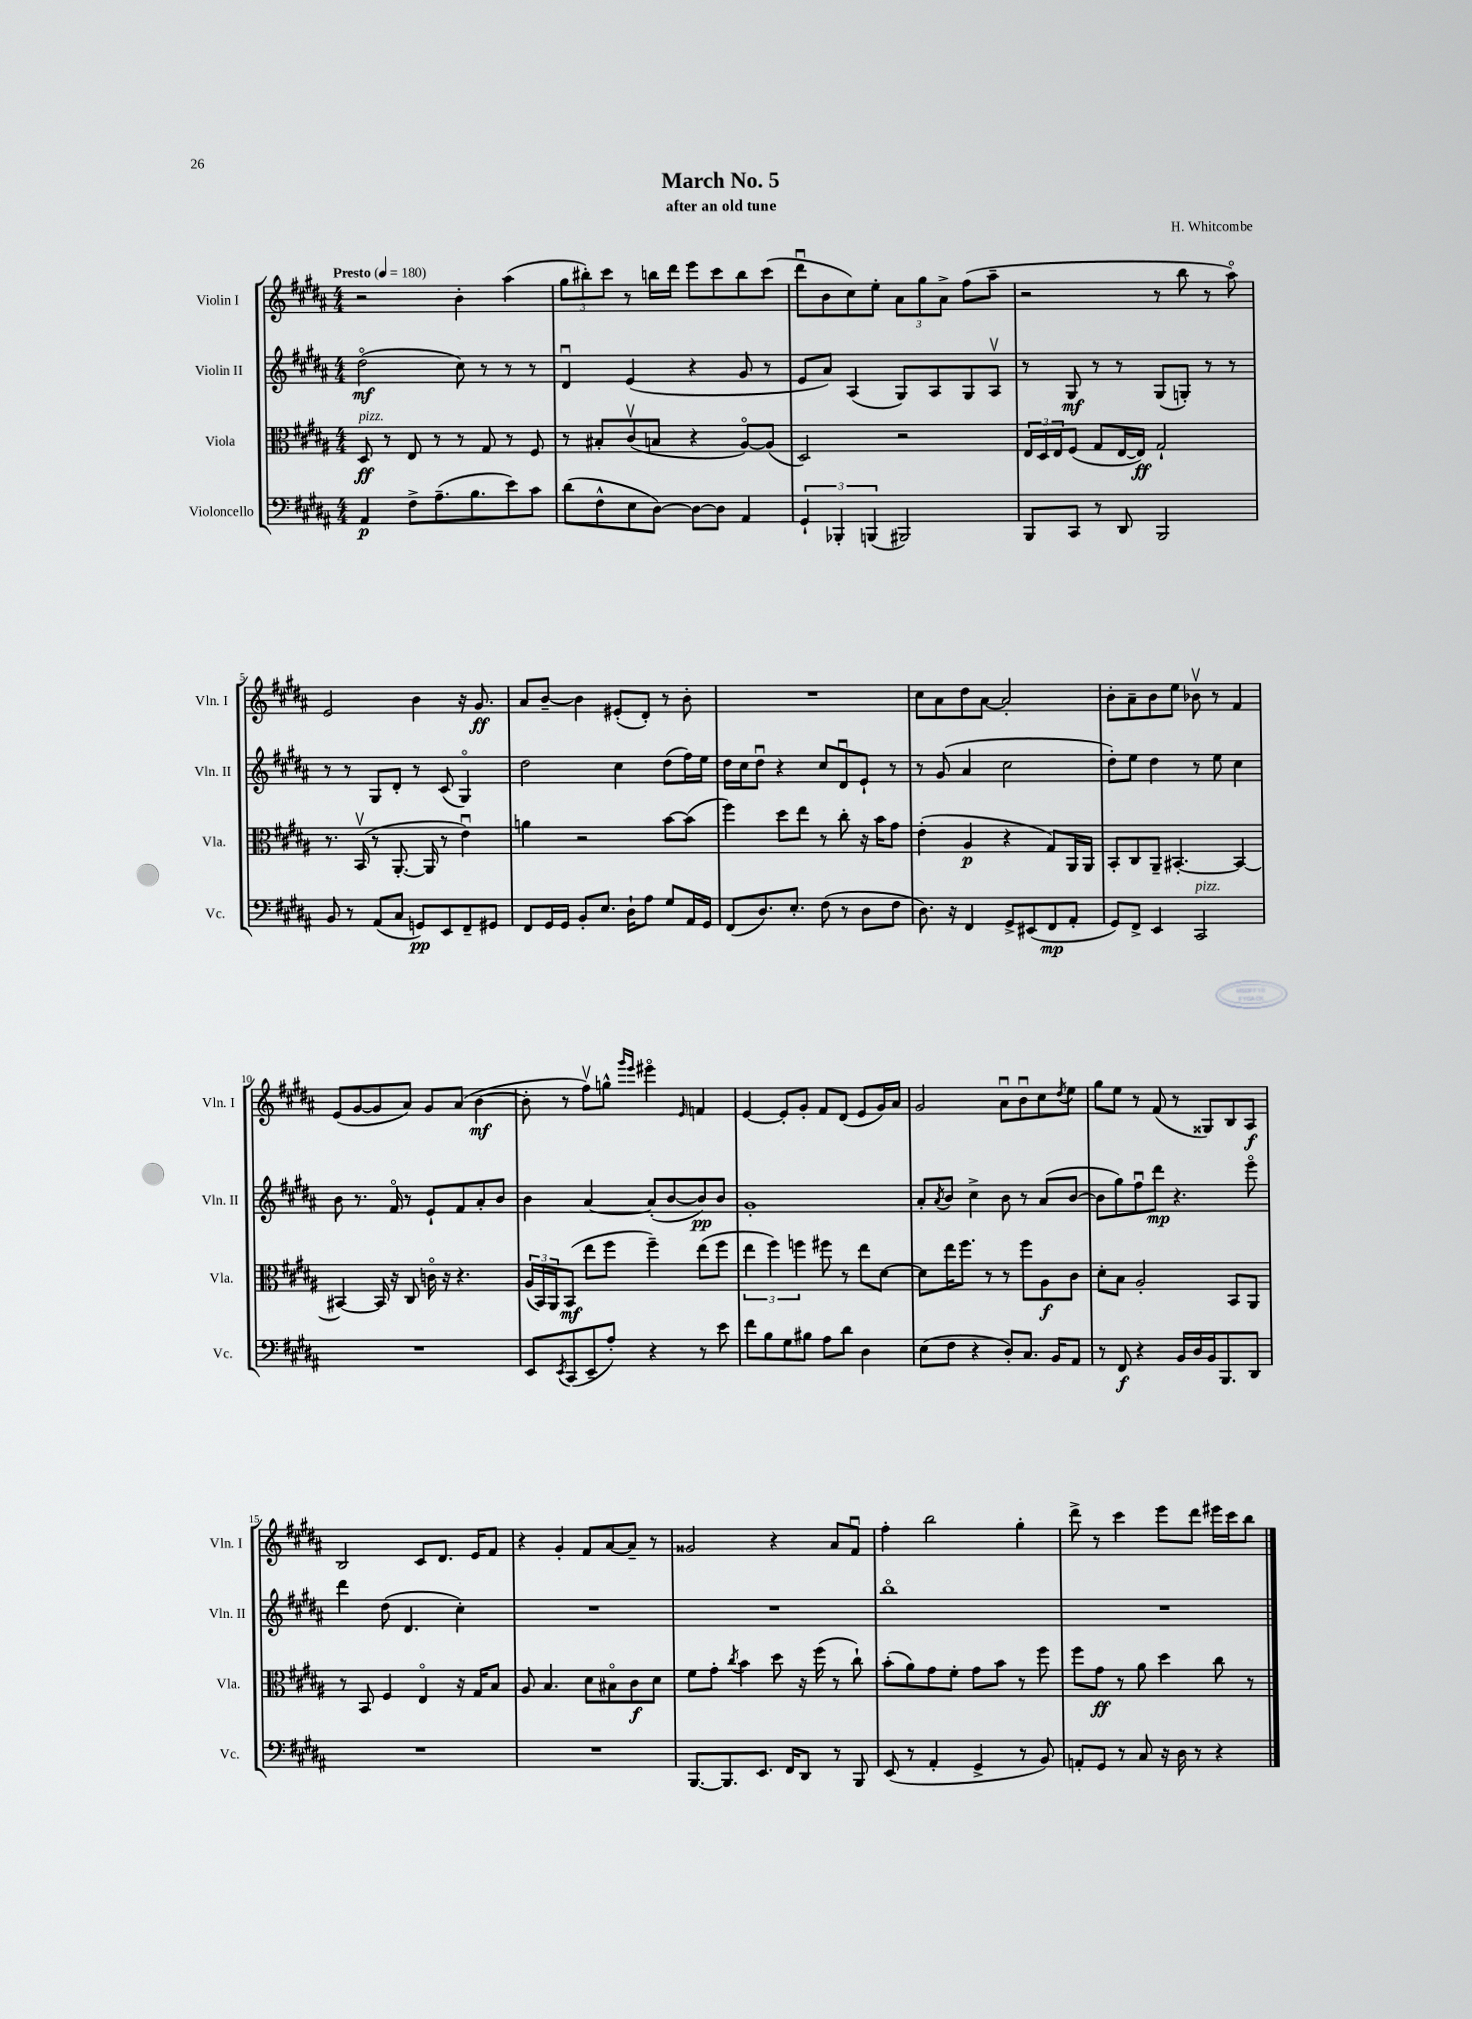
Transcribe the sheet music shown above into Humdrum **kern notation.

**kern	**kern	**kern	**kern
*staff4	*staff3	*staff2	*staff1
*clefF4	*clefC3	*clefG2	*clefG2
*k[f#c#g#d#a#]	*k[f#c#g#d#a#]	*k[f#c#g#d#a#]	*k[f#c#g#d#a#]
*M4/4	*M4/4	*M4/4	*M4/4
*MM180	*MM180	*MM180	*MM180
4AA#	8D#	(2dd#o	2r
.	8r	.	.
8F#^	8E	.	.
(8.A#~	8r	.	.
.	8r	8cc#)	4b'
8.B	.	.	.
.	8G#	8r	.
8e)	8r	8r	(4aa#
8c#	8F#	8r	.
=	=	=	=
(8d#	8r	4d#u	12gg#
.	.	.	12bb#')
8F#^^	8B#'	.	.
.	.	.	12ccc#
8E	(8c#v	(4e	8r
[8D#)	8B	.	16bb
.	.	.	16ddd#
8D#_	4r	4r	8eee
8D#]	.	.	8ccc#
4AA#	[8A#o)	8g#	8bb
.	(8A#]	8r	(8ccc#
=	=	=	=
6GG#`	2D#)	8e	8ddd#u
.	.	8a#)	8b
6BBB-'	.	.	.
.	.	(4A#	8cc#)
(6BBB	.	.	.
.	.	.	8ee'
2BBB#)	2r	8G#)	12a#
.	.	.	12gg#
.	.	8A#	.
.	.	.	12a#^
.	.	8G#	(8ff#
.	.	8A#v	8aa#~
=	=	=	=
8BBB	24E	8r	2r
.	24D#	.	.
.	24E	.	.
8CC#	(8F#	8G#	.
8r	8G#	8r	.
8DD#	[16E	8r	.
.	16E])	.	.
2BBB	2G#`	(8G#	8r
.	.	8G')	8bb
.	.	8r	8r
.	.	8r	8aa#o)
=	=	=	=
8BB	8.r	8r	2e
8r	.	8r	.
.	(16BBv	.	.
(8AA#	8r	8G#	.
8C#	[8.AA#'	8d#'	.
8GG)	.	8r	4b
.	16AA#]	.	.
8EE	8r	(8c#	.
8FF#~	4eu)	4G#o)	16r
.	.	.	8.g#
8GG#	.	.	.
=	=	=	=
8FF#	4a	2dd#	8a#
16GG#	.	.	[8b~
16GG#	.	.	.
8BB'	2r	.	4b]
8.E	.	.	.
.	.	4cc#	(8e#'
16D#`	.	.	.
8A#	.	.	8d#')
8G#	[8b	(8dd#	8r
16AA#	(8b]	16ff#)	8b'
16GG#	.	16ee	.
=	=	=	=
(8FF#	4ff#)	16dd#	1r
.	.	16cc#	.
8.D#)	.	8dd#u	.
.	8dd#	4r	.
8.E'	.	.	.
.	8ee	.	.
(8F#	8r	8cc#	.
8r	8cc#'	8d#u	.
8D#	16r	8e`	.
.	16b	.	.
8F#	8g#	8r	.
=	=	=	=
8.D#)	(4e'	8r	8cc#
.	.	(8g#	8a#
16r	.	.	.
4FF#	4A#	4a#	8dd#
.	.	.	[8a#
8GG#^	4r	2cc#	2a#']
(8EE#	.	.	.
8FF#	8G#)	.	.
8AA#'	16AA#	.	.
.	16AA#	.	.
=	=	=	=
8GG#)	8BB'	8dd#')	8b'
8FF#^	8C#	8ee	8a#~
4EE	8AA#~	4dd#	8b
.	[4.BB#'	.	8ee
2CC#	.	8r	8b-v
.	.	8ee	8r
.	4BB#_	4cc#	4f#
=	=	=	=
1r	4BB#_	8b	(8e
.	.	8.r	[8g#
.	16BB#]	.	8g#]
.	16r	16f#o	.
.	8C#	8r	8a#)
.	16co	8e`	8g#
.	16r	.	.
.	4.r	8f#	(8a#
.	.	8a#'	[4b
.	.	8b	.
=	=	=	=
8EE	(24A#	4b	8b']
.	24BB)	.	.
.	24AA#	.	.
8qEE	.	.	.
(8CC#	(8BB	.	8r
8EE~	8ee	[4a#	8ff#v)
8A#')	8ff#	.	8gg^^
.	.	.	16qqggg#
.	.	.	16qqeee
4r	4ff#~)	(8a#']	4eee#o
.	.	[8b	.
.	.	.	16qqe
8r	(8ee	8b])	4f
8e	8ff#	8b	.
=	=	=	=
8f#	6ee	1g#'	[4e
8B	.	.	.
.	6ff#)	.	.
8G#	.	.	8e']
.	6ff	.	.
8B#	.	.	8g#'
8A#	8ff#	.	8f#
8d#	8r	.	(8d#
4D#	8ee	.	8e
.	[8d#	.	16g#)
.	.	.	16a#
=	=	=	=
(8E	8d#]	8a#'	2g#
.	.	8qa#	.
8F#	16ee	8b	.
.	8.ff#	.	.
4r	.	4cc#^	.
.	8r	.	.
8D#')	8r	8b	8a#u
8.C#	8ff#	8r	8bu
.	8A#	(8a#	8cc#
16BB	.	.	.
.	.	.	8qdd#
8AA#	8c#	[8b	8ee
=	=	=	=
8r	8d#'	8b]	8gg#
8FF#	8B	8gg#)	8ee
4r	2A#'	8ff#u	8r
.	.	8ddd#	(8f#
16BB	.	4.r	8r
16D#	.	.	.
16BB	.	.	8G##)
8.BBB	.	.	.
.	8BB	.	8B
8DD#	8AA#	8eeeo	8A#
=	=	=	=
1r	8r	4ddd#	2B
.	8BB	.	.
.	4F#	(8dd#	.
.	.	4.d#	.
.	4Eo	.	8c#
.	.	.	8.d#
.	16r	4cc#')	.
.	16G#	.	16e
.	8B	.	8f#
=	=	=	=
1r	8A#	1r	4r
.	4.B	.	.
.	.	.	4g#'
.	8d#	.	8f#
.	8B#o	.	[8a#
.	8c#	.	8a#~]
.	8d#	.	8r
=	=	=	=
[8.BBB	8f#	1r	2g##
.	8g#'	.	.
8.BBB]	.	.	.
.	8qcc#	.	.
.	4b	.	.
8.EE	.	.	.
.	8dd#	.	4r
16FF#	.	.	.
8DD#	16r	.	.
.	(16ff#	.	.
8r	8r	.	8a#
8BBB	8cc#`)	.	8f#u
=	=	=	=
(8EE	(8b'	1bbo	4ff#'
8r	8a#)	.	.
4AA#'	8g#	.	2bb
.	8f#'	.	.
4GG#^	8g#	.	.
.	8b	.	.
8r	8r	.	4gg#'
8BB)	8ff#	.	.
=	=	=	=
8AA'	8ff#	1r	8ddd#^
8GG#	8g#	.	8r
8r	8r	.	4ccc#
8C#	8a#	.	.
16r	4dd#	.	8eee
16D#	.	.	.
8r	.	.	8ddd#
4r	8cc#	.	16eee#
.	.	.	16ccc#
.	8r	.	8bb
==	==	==	==
*-	*-	*-	*-
